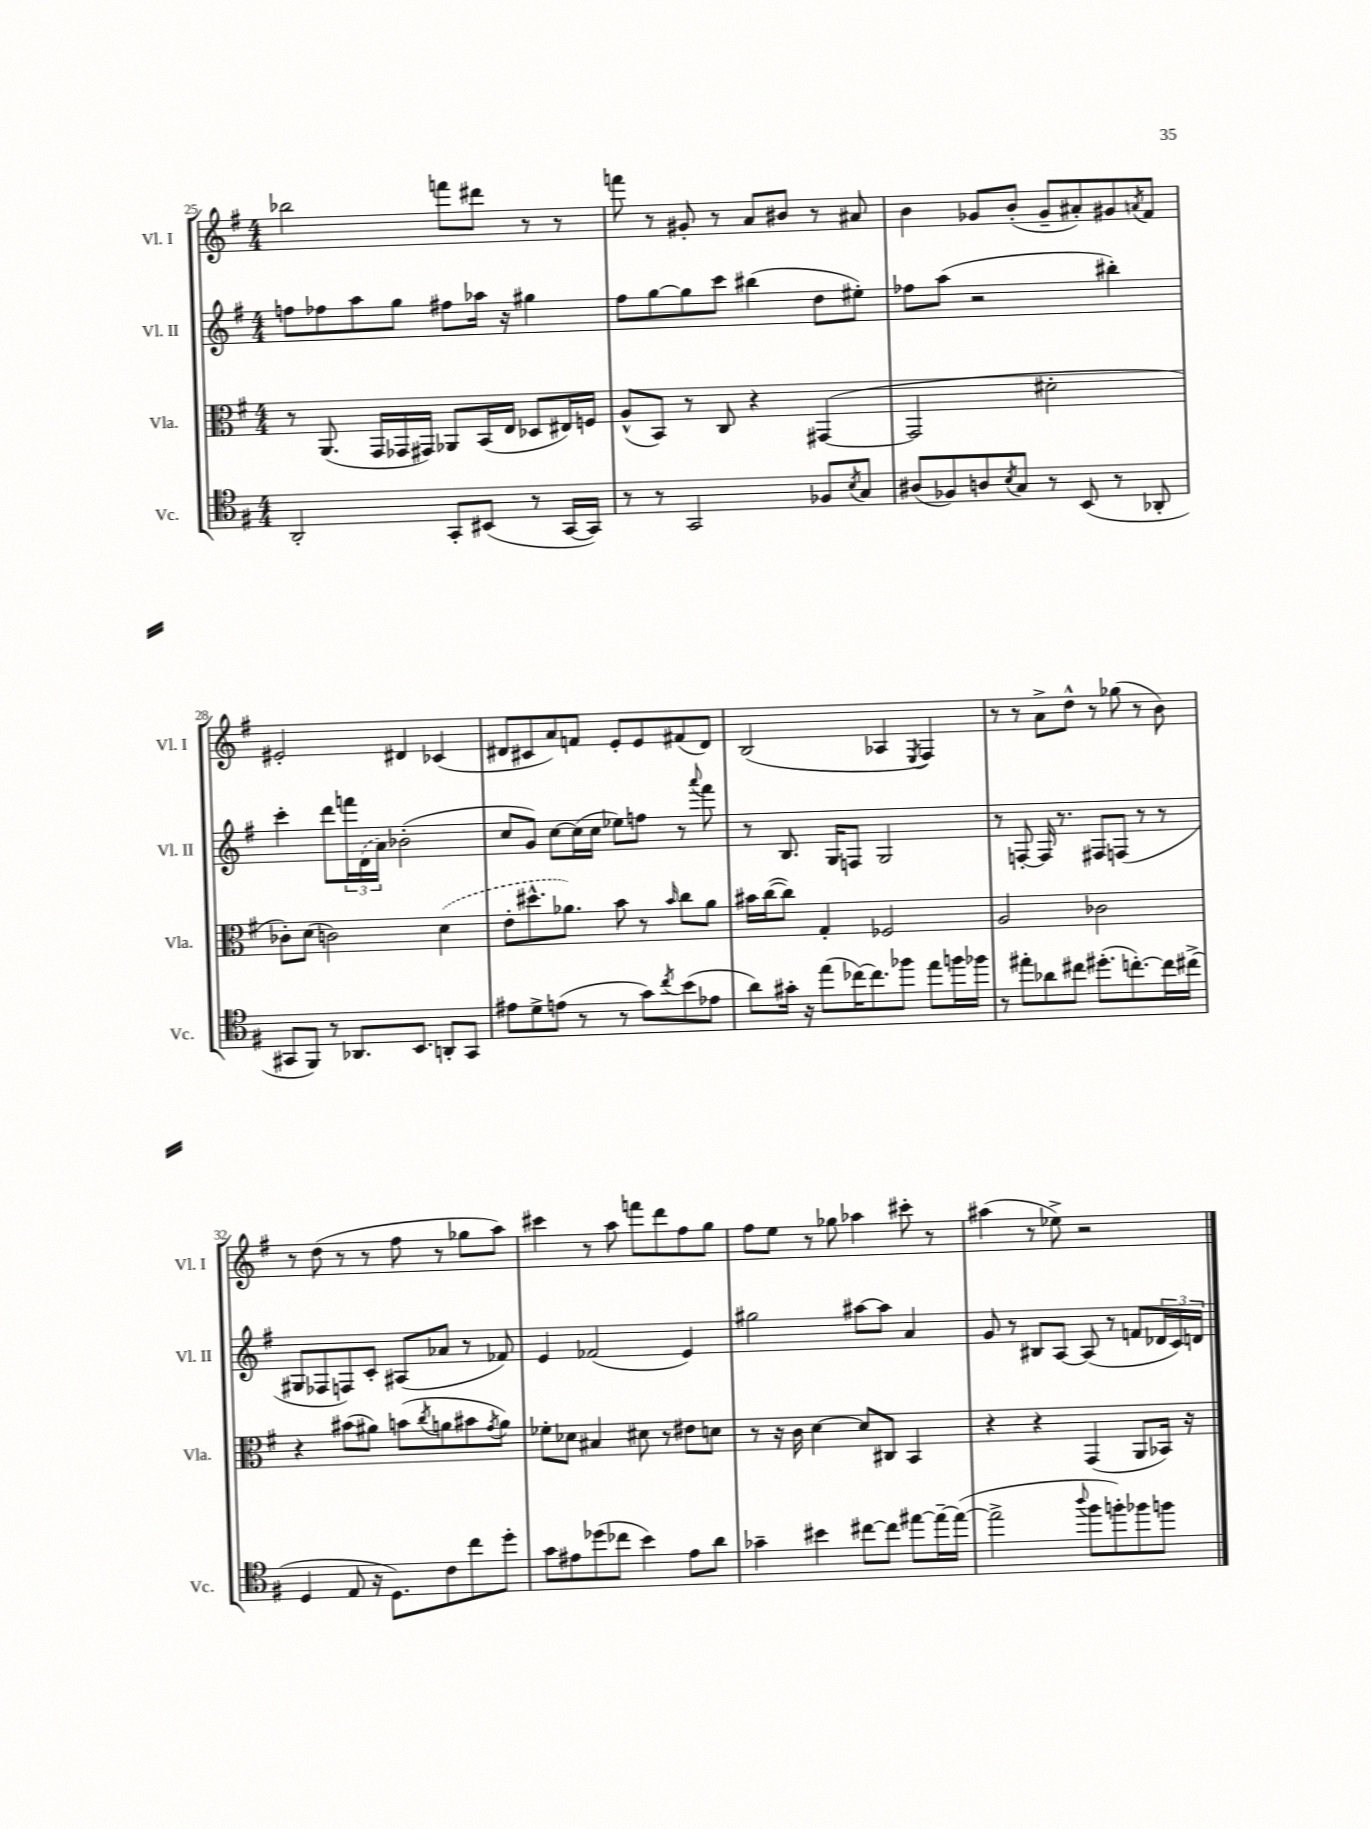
<<
\new StaffGroup <<
\new Staff = "s0" \with { instrumentName = "Vl. I" shortInstrumentName = "Vl. I" } {
    \clef treble \key g \major \numericTimeSignature \time 4/4
    bes''2 f'''8 dis'''8 r8 r8 |
    f'''8 r8 gis'8-. r8 a'8 bis'8 r8 ais'8 |
    b'4 ges'8 b'8-.( ges'8-- ais'8-.) gis'8 \acciaccatura { a'8 } fis'8 |
    eis'2-. dis'4 ces'4( |
    dis'8 cis'8 a'8) f'8 e'8-. e'8 fis'8( dis'8) |
    b2( aes4 \acciaccatura { e8 } fis4) |
    r8 r8 a'8-> d''8-^ r8 ges''8( r8 b'8) |
    r8 d''8( r8 r8 fis''8 r8 ges''8 a''8) |
    cis'''4 r8 a''8 f'''8 d'''8 fis''8 g''8 |
    fis''8 e''8 r8 ges''8 aes''4 cis'''8-. r8 |
    ais''4( r8 ees''8->) r2 \bar "|." |
}
\new Staff = "s1" \with { instrumentName = "Vl. II" shortInstrumentName = "Vl. II" } {
    \clef treble \key g \major \numericTimeSignature \time 4/4
    f''8 fes''8 a''8 g''8 fis''8 aes''16 r16 gis''4 |
    fis''8 g''8~ g''8 c'''8 bis''4( d''8 eis''8-.) |
    fes''8 a''8( r2 bis''4-.) |
    c'''4-. d'''8 \tuplet 3/2 { f'''16 \once \slurDashed d'16( a'16) } bes'2-.( |
    c''8 g'8) c''8~ c''16( c''16 ees''8) f''8 r8 \appoggiatura { a'''8 } fis'''8 |
    r8 b8. g16 f8 g2 |
    r8 f8~-. f16 r8. fis8 f8( r8 r8 |
    gis8 fes8 f8) c'8-. ais8( aes'8 r8 fes'8) |
    e'4 fes'2( e'4) |
    gis''2 ais''8~ ais''8 a'4 |
    g'8 r8 bis8 a8~ a8( r8 f'8 \tuplet 3/2 { des'16 c'16) d'16 } \bar "|." |
}
\new Staff = "s2" \with { instrumentName = "Vla." shortInstrumentName = "Vla." } {
    \clef alto \key g \major \numericTimeSignature \time 4/4
    r8 a,8.( g,16 ges,16 gis,16) aes,8 b,16( e16 des8 eis16) f16 |
    a8-^( b,8) r8 c8 r4 gis,4~( |
    gis,2 dis'2-. |
    ces'8-.) d'8( c'2) \once \slurDashed d'4( |
    e'8-. dis''8.-^ aes'8.) b'8 r8 \grace { b'16 } c''8 aes'8 |
    bis'16 c''16~( c''8) g4-. fes2 |
    a2 ces'2 |
    r4 bis'8( ais'8) b'8( \acciaccatura { c''8 } a'8 bis'8 \acciaccatura { g'8 } a'8) |
    fes'8-. des'8 bis4 dis'8 r8 eis'8 d'8 |
    r8 r16 c'16 d'4~ d'8 cis8 b,4 |
    r4 r4 g,4( a,8 bes,16) r16 \bar "|." |
}
\new Staff = "s3" \with { instrumentName = "Vc." shortInstrumentName = "Vc." } {
    \clef tenor \key g \major \numericTimeSignature \time 4/4
    a,2-. g,8-. bis,8( r8 g,16~ g,16) |
    r8 r8 g,2 fes8 \acciaccatura { b8 } g8 |
    ais8( fes8) a8 \acciaccatura { b8 } g8 r8 b,8( r8 aes,8-. |
    gis,8 fis,8) r8 aes,8. b,8. a,8-. gis,8 |
    eis'8 d'8-> e'8( r8 r8 g'8) \acciaccatura { c''8 } b'8( ees'8 |
    a'8) gis'16-. r16 e''8( ces''16~) ces''8. fes''8 e''8 f''16 fes''16 |
    r8 eis''8-. aes'8 cis''8 dis''8.-.( c''8.~-.) c''16 cis''16->( |
    d4 e8 r16 d8.) c'8 c''8 d''8-. |
    g'8 eis'8 des''8( ces''8 b'4) eis'8 a'8 |
    ges'4-- bis'4 cis''8~ cis''8 eis''8~ eis''16~-- eis''16~( |
    eis''2-> \appoggiatura { a''8 } fis''8 f''8-.) fes''8 f''8 \bar "|." |
}
>>
>>
\layout { \context { \Score currentBarNumber = #25 } }
